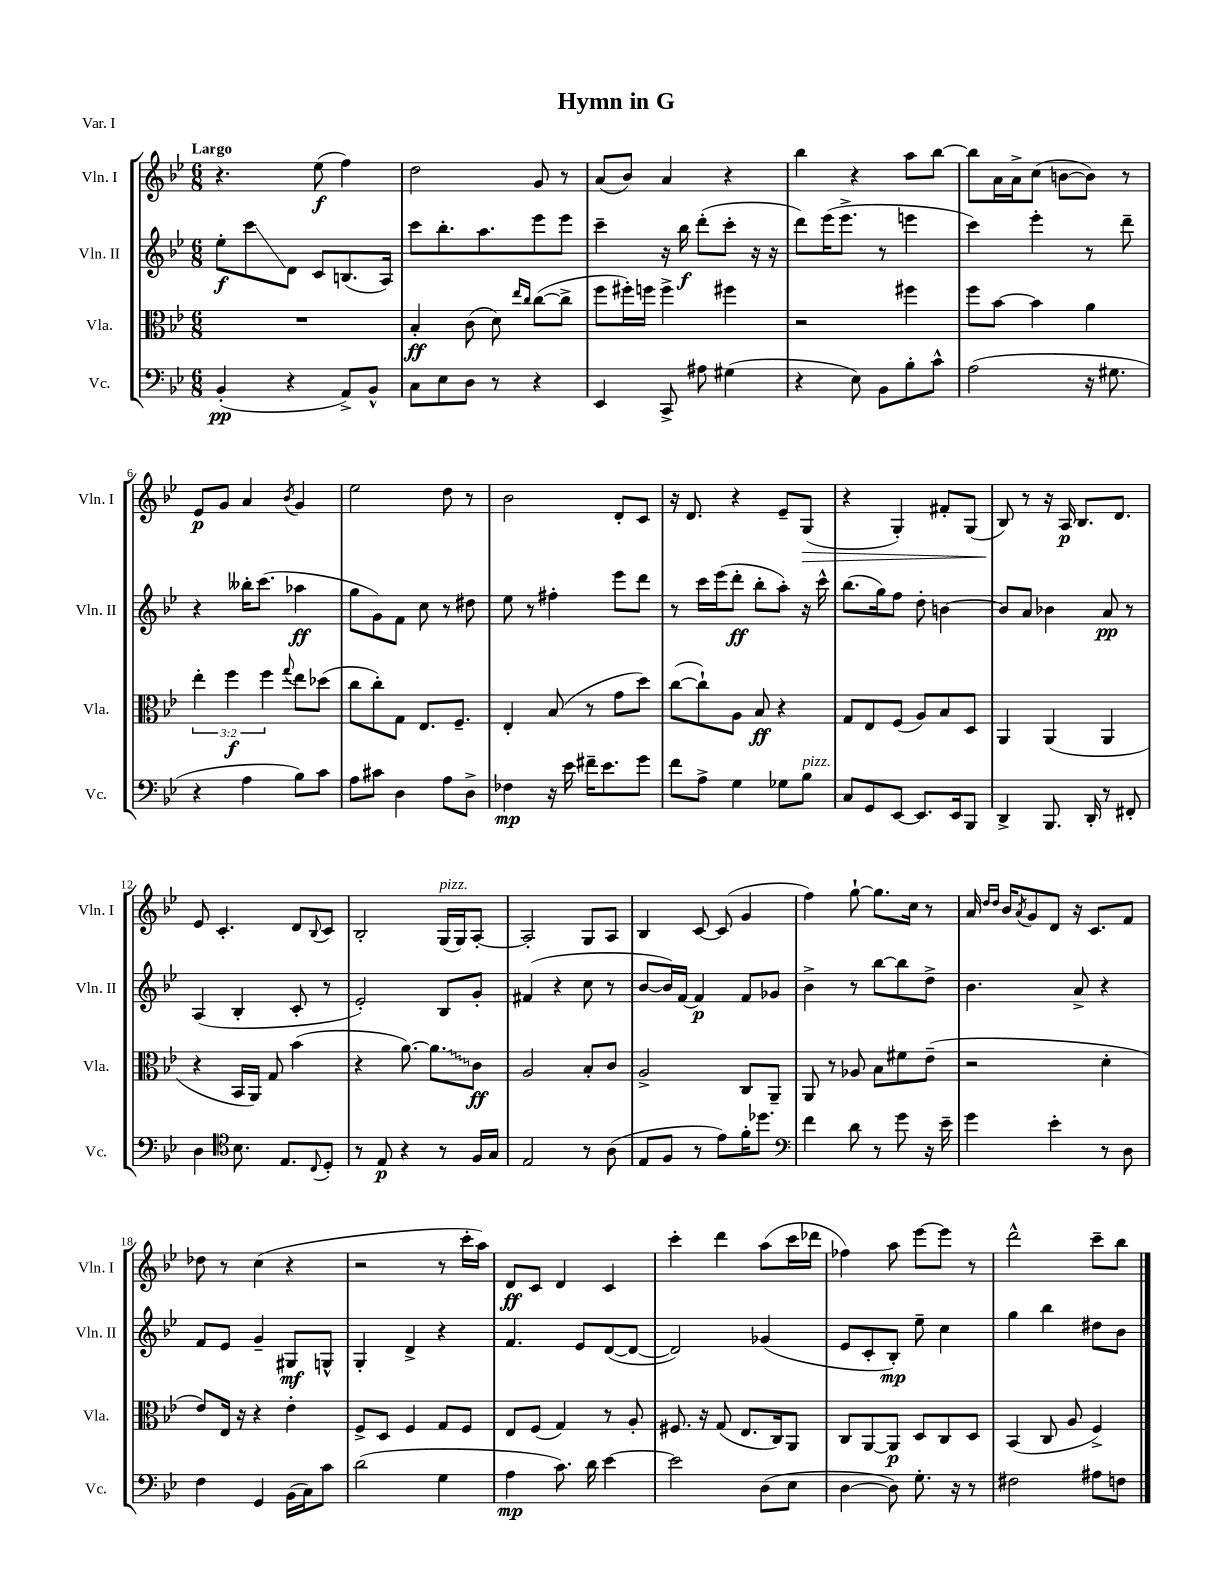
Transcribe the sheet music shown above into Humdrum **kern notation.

**kern	**kern	**kern	**kern
*staff4	*staff3	*staff2	*staff1
*clefF4	*clefC3	*clefG2	*clefG2
*k[b-e-]	*k[b-e-]	*k[b-e-]	*k[b-e-]
*M6/8	*M6/8	*M6/8	*M6/8
(4BB-'	2.r	8ee-'	4.r
.	.	8ccc	.
4r	.	8d	.
.	.	8c	(8ee-
8AA^)	.	(8.B	4ff)
8BB-^^	.	.	.
.	.	16A)	.
=	=	=	=
8C	4B-'	8ccc	2dd
8E-	.	8.bb-'	.
8D	(8c	.	.
.	.	8.aa	.
8r	8d)	.	.
.	16qqee-	.	.
.	16qqcc	.	.
4r	([8cc	8eee-	8g
.	8cc^]	8eee-	8r
=	=	=	=
4EE-	8ff	4ccc~	(8a
.	16ff#')	.	8b-)
.	16ff	.	.
8CC^	4ff^	16r	4a
.	.	16bb-	.
8A#	.	(8ddd'	.
(4G#	4ff#	8ccc'	4r
.	.	16r	.
.	.	16r	.
=	=	=	=
4r	2r	8ddd)	4bb-
.	.	(16eee-	.
.	.	8.eee-^	.
8E-)	.	.	4r
8BB-	.	8r	.
8B-'	4ff#	4eee	8aa
8c^^	.	.	[8bb-
=	=	=	=
(2A	8ff	4ccc)	8bb-]
.	[8b-	.	16a
.	.	.	16a^
.	4b-]	4eee-'	(8cc
.	.	.	[8b
16r	4a	8r	8b])
8.G#	.	.	.
.	.	8ddd~	8r
=	=	=	=
4r	6ee-'	4r	8e-
.	.	.	8g
.	6ff	.	.
4A	.	16bb--'	4a
.	.	(8.ccc	.
.	6ff	.	.
.	8qqgg	.	8qb-
8B-)	8ee-	4aa-	4g
8c	(8dd-	.	.
=	=	=	=
8A	8cc	8gg	2ee-
8c#	8cc')	8g)	.
4D	8G	8f	.
.	8.E-	8cc	.
8A	.	8r	8dd
.	8.F~	.	.
8D^	.	8dd#	8r
=	=	=	=
4F-	4E-'	8ee-	2b-
.	.	8r	.
16r	(8B-	4ff#'	.
16e-	.	.	.
16f#~	8r	.	.
8.e-	.	.	.
.	8g	8eee-	8d'
8g	8dd)	8ddd	8c
=	=	=	=
8f	([8cc	8r	16r
.	.	.	8.d
8A^	8cc`])	16ccc	.
.	.	(16eee-	.
4G	8A	8ddd'	4r
.	8B-	8bb-'	.
8G-	4r	8aa')	8e-~
8B-	.	16r	(8G
.	.	16ccc^^	.
=	=	=	=
8C	8G	(8.bb-	4r
8GG	8E-	.	.
.	.	16gg)	.
[8EE-	(8F	8ff	4G')
8.EE-]	8A)	8dd'	.
.	8B-	[4b	8f#'
16EE-	.	.	.
8BBB-	8D	.	(8G
=	=	=	=
4DD^	4AA	8b]	8B-)
.	.	8a	8r
8.BBB-	(4AA	4b-	16r
.	.	.	16A
.	.	.	8.B-
16DD'	.	.	.
8r	4AA	8a	.
.	.	.	8.d
8FF#'	.	8r	.
=	=	=	=
4D	4r	(4A	8e-
.	.	.	4.c'
*clefC4	*	*	*
8.B-	16BB-	4B-'	.
.	16AA)	.	.
.	8G	.	.
8.E-	.	.	.
.	(4b-	8c'	8d
8qqC	.	.	8qqB-
8D'	.	8r	8c
=	=	=	=
8r	4r	2e-')	2B-'
8E-	.	.	.
4r	[8.a)	.	.
.	8.a]	.	.
8r	.	8B-	(16G
.	.	.	16G)
16F	8c	8g'	[8A'
16G	.	.	.
=	=	=	=
2E-	2A	(4f#	2A']
.	.	4r	.
8r	8B-'	8cc	8G
(8A	8c	8r	8A
=	=	=	=
8E-	2A^	[8b-	4B-
8F	.	16b-])	.
.	.	[16f	.
8r	.	4f]	[8c
8e-)	.	.	(8c]
16f'	8C	8f	4g
8.dd-	.	.	.
.	8AA~	8g-	.
=	=	=	=
*clefF4	*	*	*
4f	8AA	4b-^	4ff)
.	8r	.	.
8d	8A-	8r	[8gg`
8r	8B-	[8bb-	8.gg]
8g	8f#	8bb-]	.
.	.	.	16cc
16r	(8e-~	8dd^	8r
16e-~	.	.	.
=	=	=	=
4g	2r	4.b-	16a
.	.	.	16qqdd
.	.	.	16qqdd
.	.	.	16b-
.	.	.	8qa
.	.	.	8g
4e-'	.	.	8d
.	.	8a^	16r
.	.	.	8.c
8r	4d'	4r	.
8D	.	.	8f
=	=	=	=
4F	8e-)	8f	8dd-
.	16E-	8e-	8r
.	16r	.	.
4GG	4r	4g~	(4cc
(16BB-	4e-'	8G#	4r
16C)	.	.	.
8c	.	8G^^	.
=	=	=	=
(2d	8F^	4G'	2r
.	8D	.	.
.	4F	4d^	.
4G	8G	4r	8r
.	8F	.	16ccc'
.	.	.	16aa)
=	=	=	=
4A	8E-	4.f	8d
.	(8F	.	8c
8.c)	4G)	.	4d
.	.	8e-	.
16d	.	.	.
[4e-	8r	([8d	4c
.	8A'	8d_	.
=	=	=	=
2e-]	8.F#	2d])	4ccc'
.	16r	.	.
.	(8G	.	4ddd
.	8.E-	.	.
(8D	.	(4g-	(8aa
.	16C)	.	.
8E-	8AA	.	16ccc
.	.	.	16ddd-
=	=	=	=
[4D	8C	8e-	4ff-)
.	[8AA	8c'	.
8D])	8AA]	8B-')	8aa
8.G'	8D	8ee-~	[8eee-
.	8C	4cc	8eee-]
16r	.	.	.
8r	8D	.	8r
=	=	=	=
2F#	(4BB-	4gg	2ddd^^
.	8C	4bb-	.
.	8A	.	.
8A#	4F^)	8dd#	8ccc~
8F	.	8b-	8bb-
==	==	==	==
*-	*-	*-	*-
